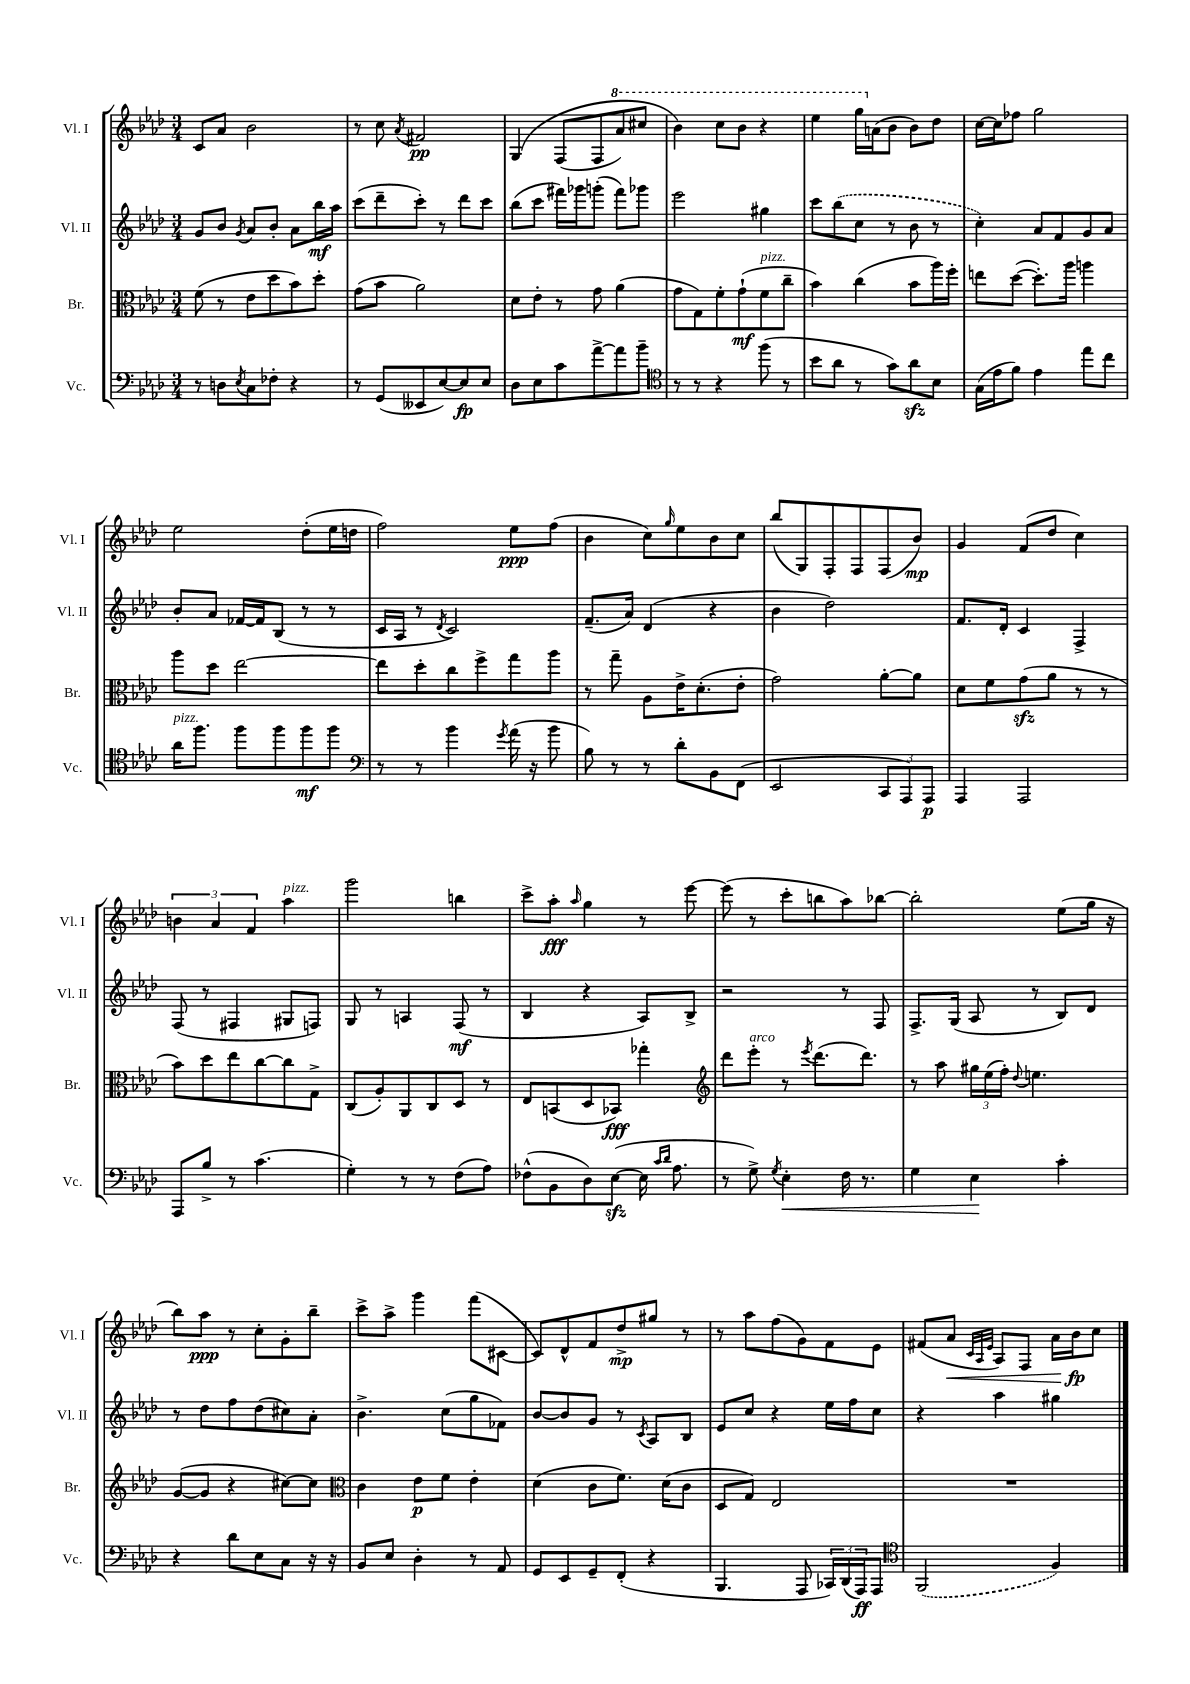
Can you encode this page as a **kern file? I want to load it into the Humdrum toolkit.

**kern	**kern	**kern	**kern
*staff4	*staff3	*staff2	*staff1
*clefF4	*clefC3	*clefG2	*clefG2
*k[b-e-a-d-]	*k[b-e-a-d-]	*k[b-e-a-d-]	*k[b-e-a-d-]
*M3/4	*M3/4	*M3/4	*M3/4
8r	(8f	8g	8c
8D	8r	8b-	8a-
8qE-	.	8qg	.
8C	8e-	8a-	2b-
8F-'	8dd-	8b-'	.
4r	8b-)	8a-	.
.	8dd-'	16bb-	.
.	.	16aa-	.
=	=	=	=
8r	(8g	(8ccc	8r
(8GG	8b-	8ddd-~	8cc
.	.	.	8qa-
8EE--	2a-)	8ccc')	2f#
[8E-)	.	8r	.
8E-]	.	8ddd-	.
8E-	.	8ccc	.
=	=	=	=
8D-	8d-	(8bb-	&(4G
8E-	8e-'	8ccc	.
8c	8r	16fff#)	(8F
.	.	16ggg-	.
[8a-^	8g	(8ggg'	8F
8a-]	(4a-	8fff#)	8aa-)
8b-~	.	8ggg-	8ccc#
=	=	=	=
*clefC4	*	*	*
8r	8g	2eee-	4bb-&)
8r	8G)	.	.
4r	8f'	.	8ccc
.	(8g`	.	8bb-
(8ff	8f	4gg#	4r
8r	8cc~	.	.
=	=	=	=
8b-	4b-)	8ccc	4eee-
8a-	.	(8bb-	.
8r	(4cc	8cc	16ggg
.	.	.	(16a
8g)	.	8r	8b-
8a-	8b-	8b-	8b-)
8B-	16aa-)	8r	8dd-
.	16ff'	.	.
=	=	=	=
(16G	8ee	4cc')	[16cc
16e-	.	.	16cc]
8f)	([8dd-	.	8ff-
4e-	8.dd-'])	8a-	2gg
.	.	8f	.
.	16aa-	.	.
8ee-	4aa	8g	.
8cc	.	8a-	.
=	=	=	=
16a-	8aa-	8b-'	2ee-
8.ff	.	.	.
.	8dd-	8a-	.
8ff	[2ee-	[16f-	.
.	.	16f-]	.
8ff	.	(8B-	.
8ff	.	8r	(8dd-'
8ff	.	8r	16ee-
.	.	.	16dd
=	=	=	=
*clefF4	*	*	*
8r	8ee-]	16c	2ff)
.	.	16A-	.
8r	8dd-'	8r	.
.	.	8qd-	.
4b-	8cc	2c)	.
.	8ff^	.	.
8qg	.	.	.
(16a-	8gg	.	8ee-
16r	.	.	.
8b-	8aa-	.	(8ff
=	=	=	=
8B-)	8r	(8.f~	4b-
8r	8gg~	.	.
.	.	16a-)	.
8r	8A-	(4d-	8cc)
.	.	.	16qqgg
8d-'	16e-^	.	8ee-
.	(8.d-'	.	.
8BB-	.	4r	8b-
(8FF	8e-'	.	8cc
=	=	=	=
2EE-	2g)	4b-	(8bb-
.	.	.	8G)
.	.	2dd-)	8F'
.	.	.	8F
12CC	[8a-'	.	(8F
12AAA-)	.	.	.
.	8a-]	.	8b-)
12AAA-	.	.	.
=	=	=	=
4AAA-	8d-	8.f	4g
.	8f	.	.
.	.	16d-'	.
2AAA-	(8g	4c	(8f
.	8a-	.	8dd-
.	8r	4F^	4cc)
.	8r	.	.
=	=	=	=
8AAA-	8b-)	(8F	6b
8B-^	8dd-	8r	.
.	.	.	6a-
8r	8ee-	4F#	.
.	.	.	6f
(4.c	[8cc	.	.
.	8cc]	8G#	4aa-
.	8G^	8F)	.
=	=	=	=
4G')	(8C	8G	2ggg
.	8A-')	8r	.
8r	8AA-	4A	.
8r	8C	.	.
(8F	8D-	(8F	4bb
8A-)	8r	8r	.
=	=	=	=
(8F-^^	8E-	4B-	8ccc^
8BB-	(8BB	.	8aa-'
.	.	.	16qqaa-
8D-)	8D-	4r	4gg
([8E-	8BB-)	.	.
16E-]	4gg-'	8A-)	8r
16qqc	.	.	.
16qqd-	.	.	.
8.A-	.	.	.
.	.	8B-^	[8eee-
=	=	=	=
*	*clefG2	*	*
8r	8ddd-	2r	(8eee-]
8G^)	8eee-'	.	8r
8qG	.	.	.
4E-'	8r	.	8ccc'
.	8qeee-	.	.
.	(8.ddd-	.	8bb
16F	.	8r	8aa-)
8.r	8.ddd-)	.	.
.	.	8F	[8bb-
=	=	=	=
4G	8r	8.F^	2bb-']
.	8aa-	.	.
.	.	(16G	.
4E-	24gg#	8A-	.
.	(24ee-	.	.
.	24ff')	.	.
.	8qqdd-	.	.
.	4.ee	8r	.
4c'	.	8B-)	(8ee-
.	.	8d-	16gg
.	.	.	16r
=	=	=	=
4r	([8g	8r	8bb-)
.	8g]	8dd-	8aa-
8d-	4r	8ff	8r
8E-	.	(8dd-	8cc'
8C	[8cc#)	8cc#)	8g'
16r	8cc#]	8a-'	8bb-~
16r	.	.	.
=	=	=	=
*	*clefC3	*	*
8BB-	4c	4.b-^	8ccc^
8E-	.	.	8aa-^
4D-'	8e-	.	4ggg
.	8f	(8cc	.
8r	4e-'	8gg	(8fff
8AA-	.	8f-)	[8c#
=	=	=	=
8GG	(4d-	[8b-	8c#])
8EE-	.	8b-]	8d-^^
8GG~	8c	8g	8f
(8FF'	8.f)	8r	8dd-^
.	.	8qc	.
4r	.	8A-	8gg#
.	(16d-	.	.
.	8c	8B-	8r
=	=	=	=
4.BBB-	8D-	8e-	8r
.	8G)	8cc	8aa-
.	2E-	4r	(8ff
8AAA-	.	.	8g)
24CC-)	.	16ee-	8f
(24DD-	.	.	.
.	.	16ff	.
24AAA-)	.	.	.
8AAA-	.	8cc	8e-
=	=	=	=
*clefC4	*	*	*
(2FF	2.r	4r	(8f#
.	.	.	8a-
.	.	.	32qqc
.	.	.	32qqA-
.	.	.	32qqe-
.	.	4aa-	8A-)
.	.	.	8F
4F)	.	4gg#	16a-
.	.	.	16b-
.	.	.	8cc
==	==	==	==
*-	*-	*-	*-
